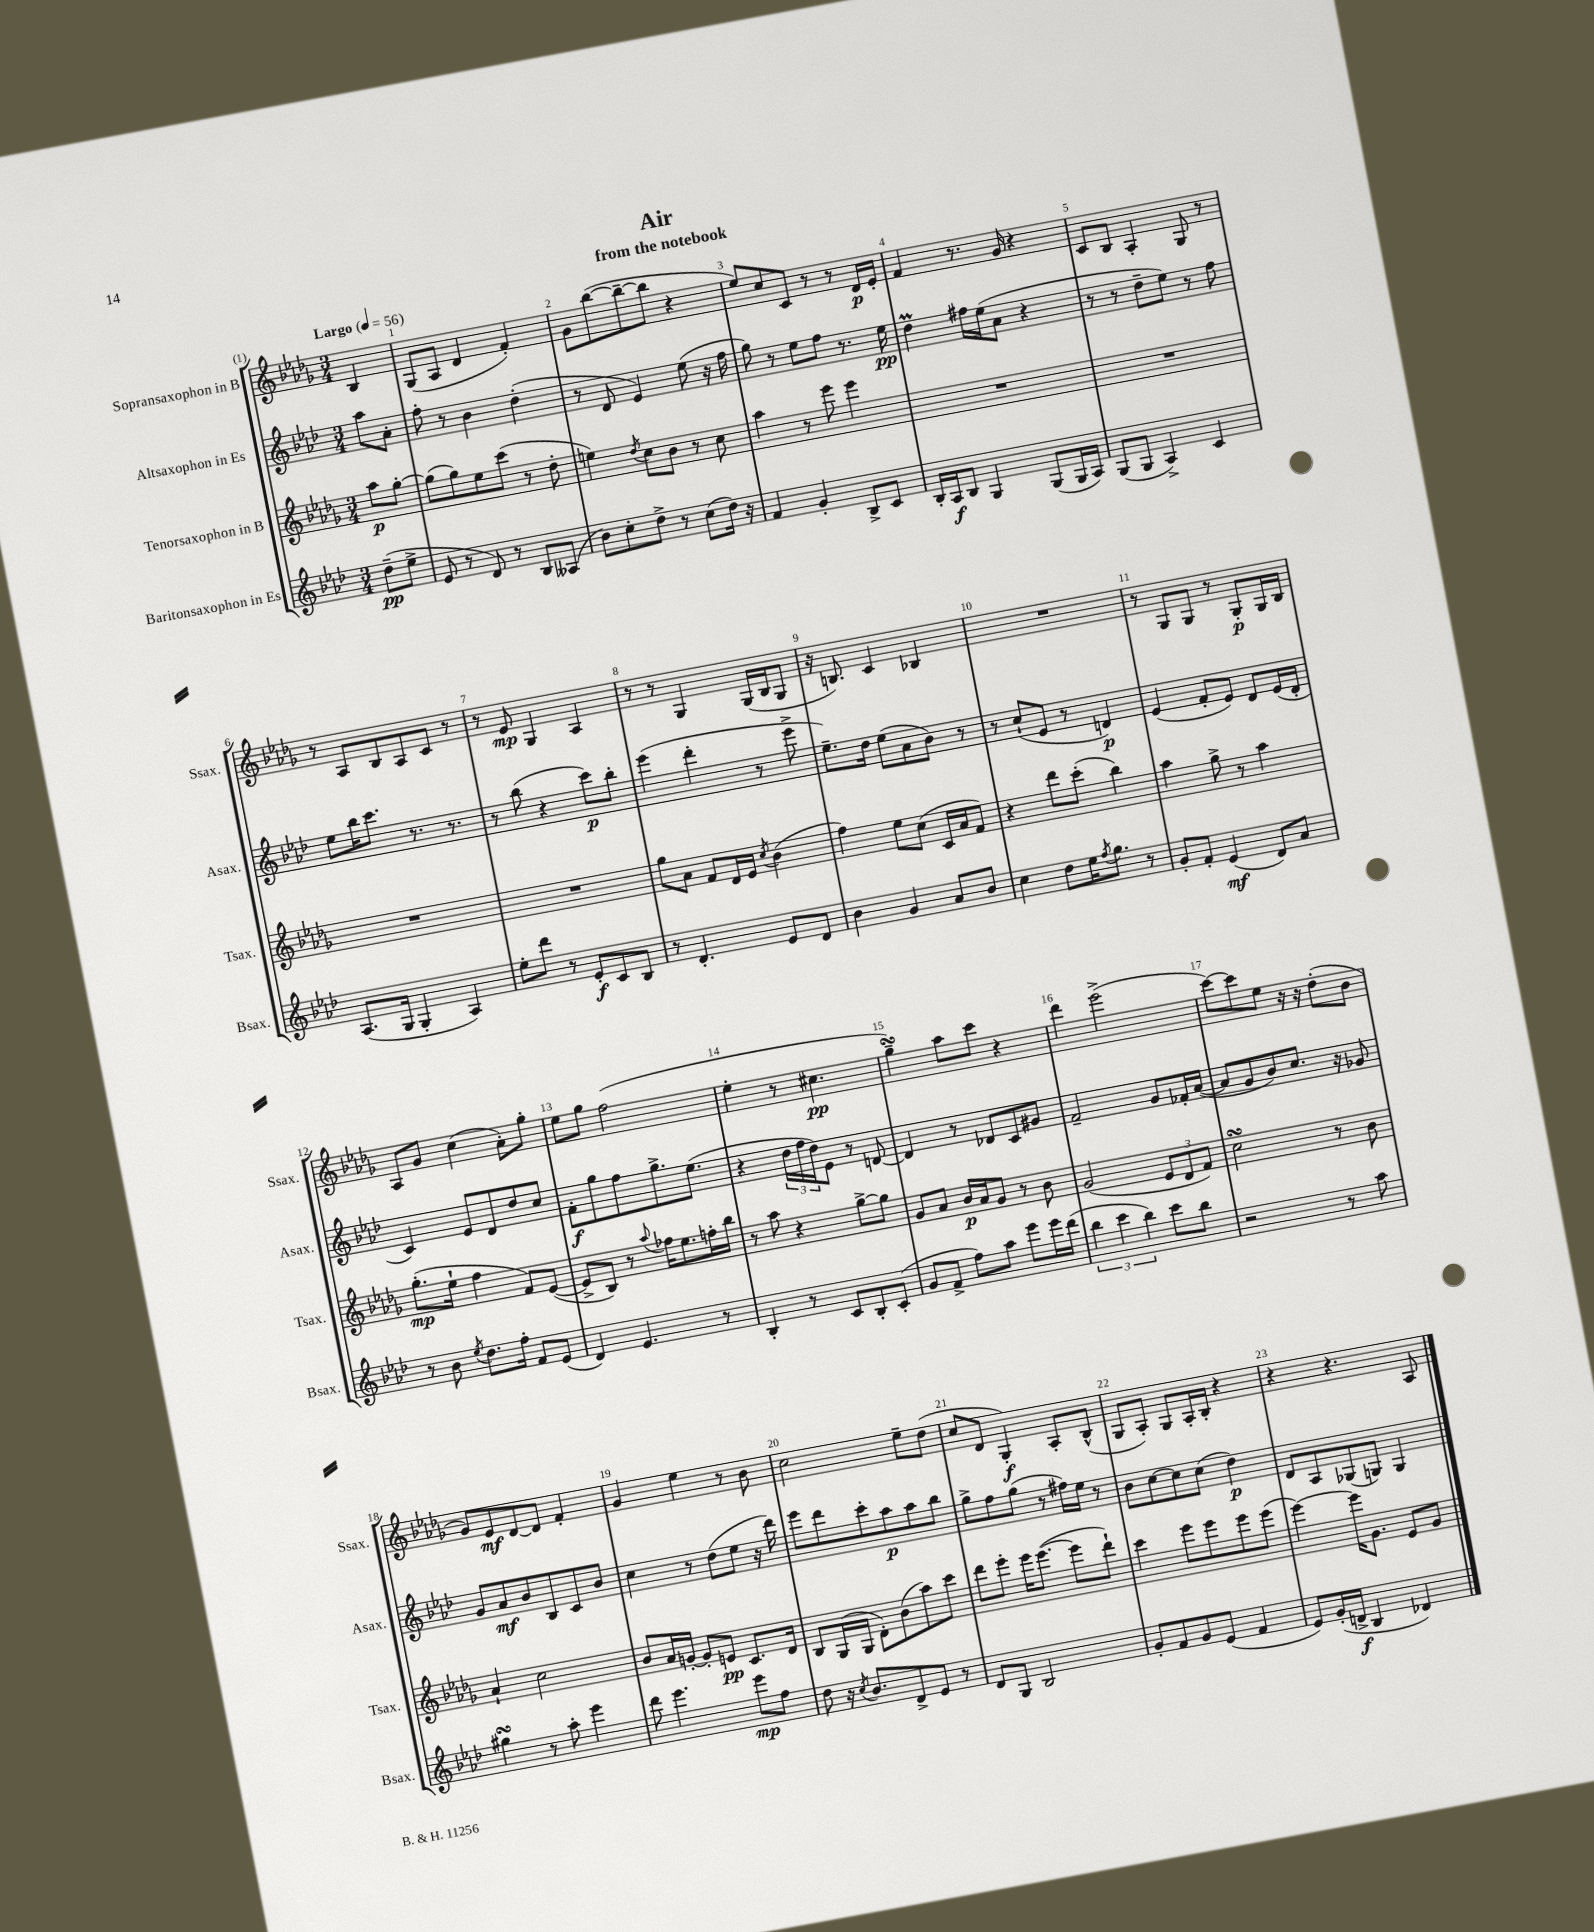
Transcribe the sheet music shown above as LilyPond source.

\header { title = "Air" subtitle = "from the notebook" }
<<
\new StaffGroup <<
\new Staff = "s0" \with { instrumentName = "Sopransaxophon in B" shortInstrumentName = "Ssax." } {
    \clef treble \key des \major \numericTimeSignature \time 3/4 \partial 4 \tempo "Largo" 4 = 56
    bes4 |
    ges8( aes8 des'4 f'4-.) |
    ges'8 bes''8~( bes''8~-- bes''8 r4 |
    ees''8) c''8 c'8 r8 r8 des'16\p ees'16-. |
    f'4 r8. ges'16 r4 |
    c'8 bes8 aes4-. ges8 r8 |
    r8 aes8 bes8 aes8 c'8 r8 |
    r8 ees'8\mp ges4 aes4 |
    r8 r8 ges4 ges16( bes16 ges8 |
    r16 b8.) c'4 bes4 |
    R2. |
    r8 ges8 ges8 r8 ges8-.\p ges16 bes16 |
    aes8 ges'8 c''4( aes'8-.) ges''8-. |
    ees''8 ges''8 f''2( |
    ees''4-. r8 cis''4.\pp |
    ges''4--\turn) aes''8 c'''8 r4 |
    des'''4 ees'''2->( |
    c'''8~) c'''8 ees''8 r16 r16 des''8-.( bes'8 |
    ges'8) ees'8\mf des'8~ des'8 f'4-. |
    ges'4 ees''4 r8 bes'8 |
    c''2 ees''8-- des''8( |
    c''8 des'8 ges4-.\f) aes8-. bes8-^( |
    ges8 aes8-.) ges8 aes16-. bes16-. r4 |
    r4 r4. aes8 \bar "|." |
}
\new Staff = "s1" \with { instrumentName = "Altsaxophon in Es" shortInstrumentName = "Asax." } {
    \clef treble \key aes \major \numericTimeSignature \time 3/4 \partial 4
    aes''8 aes'8-. |
    f''8-. r8 bes'4 des''4-.( |
    r8 des'8 ees'4) ees''8( r16 f''16 |
    g''8) r8 ees''8 f''8 r8. ees''16\pp |
    des''4\prall fis''16 ees''16( aes'8 r4 |
    r8 r8 des''8-- ees''8) r8 f''8 |
    ees''8 bes''16 c'''8. r8. r8. |
    r8 bes''8( r4 c'''8\p) bes''8-. |
    ees'''4( des'''4-. r8 ees'''8-> |
    ees''8.--) des''16 ees''8( aes'8 bes'8) r8 |
    r8 c''8-!( ees'8 r8 d'4\p) |
    ees'4( f'8-. ees'8) des'8 ees'16( des'16-. |
    c'4) ees'8 des'8 des''8 c''8 |
    f'8-.\f g''8 f''8 g''8.-> ees''8.( |
    r4 \tuplet 3/2 { des''16 f''16 des''16) } ees'8 r8 d'8~ |
    d'4 r8 des'8 c'8 gis'8 |
    f'2-- g'8 fes'16-. aes'16~( |
    aes'8 g'8 bes'8) c''8. r16 ges'8 |
    g'8 aes'8\mf bes'8 bes8 c'8 bes'8 |
    c''4 r8 des''8( ees''8 r16 des'''16) |
    ees'''8 des'''8 c'''8-. aes''8\p aes''8 bes''8 |
    g''8-> f''8 g''8( r8 fis''16) ees''16 r8 |
    bes'8 c''8~ c''8 c''8( des''4\p) |
    des'8 aes8 ges8( g8) g4 \bar "|." |
}
\new Staff = "s2" \with { instrumentName = "Tenorsaxophon in B" shortInstrumentName = "Tsax." } {
    \clef treble \key des \major \numericTimeSignature \time 3/4 \partial 4
    aes''8\p ges''8~-. |
    ges''8( ges''8) ees''8 c'''8( r8 des''8-. |
    e''4) \acciaccatura { des''8 } c''8 bes'8 r8 c''8 |
    aes''4 r8 ees'''8 ees'''4 |
    R2. |
    R2. |
    R2. |
    R2. |
    ges''8 aes'8 f'8 des'16 ees'16 \acciaccatura { c''8 } bes'4( |
    f''4) ees''8 c''8( c'16 aes'16 f'8) |
    r4 des'''8 c'''8-.( bes''4) |
    aes''4 ges''8-> r8 aes''4 |
    ges''8.-.\mp( ees''16-! f''4 f'8) ees'8~( |
    ees'8-> bes8) r8 \appoggiatura { aes''8 } fes''16 ees''8. f''16-. bes''16 |
    r8 aes''8 r4 ges''8~-> ges''8 |
    ges'8 aes'8 bes'16\p aes'16 ges'8 r8 bes'8 |
    ges'2( \tuplet 3/2 { ees'8 des'8 f'8) } |
    c''2\turn r8 bes'8 |
    aes'4-! c''2 |
    bes'8 aes'16 g'16~-. g'8-. e'8\pp c'8. des'16 |
    bes8 ges16( ges16 des'8-.) bes'8( aes''8) c'''8 |
    des'''8 ees'''8-. ees'''16 ees'''8.~( ees'''8 des'''8-!) |
    c'''4 ees'''8 ees'''8 ees'''8 ees'''8( |
    ees'''4~) ees'''16 ges'8. ees'8 ges'8 \bar "|." |
}
\new Staff = "s3" \with { instrumentName = "Baritonsaxophon in Es" shortInstrumentName = "Bsax." } {
    \clef treble \key aes \major \numericTimeSignature \time 3/4 \partial 4
    des''8--\pp( ees''8-> |
    ees'8 r8 des'8) r8 bes8 aeses8( |
    bes'8) c''8-. des''8-> r8 c''8( des''16) r16 |
    f'4 g'4-. bes8-> c'8 |
    bes16-. aes16\f bes8 g4 g8( g16 aes16) |
    g8( g8 aes4->) c'4 |
    aes8.( g16 g4-. aes4) |
    ees''8-. des'''8 r8 ees'8-.\f c'8 bes8 |
    r8 des'4.-. ees'8 des'8 |
    bes'4 g'4 aes'8 bes'8 |
    c''4 des''8 ees''16 \acciaccatura { f''8 } g''8. r8 |
    g'8-. f'8-. ees'4\mf( des'8) aes'8 |
    r8 bes'8 \acciaccatura { ees''8 } des''8. f''16-. f'8 ees'8( |
    des'4) ees'4. r8 |
    bes4-. r8 c'8 bes8-. c'8-.( |
    g'8 f'8-> f''8) aes''8 ees'''8 ees'''16 des'''16( |
    \tuplet 3/2 { bes''4 c'''4 bes''4) } c'''8 bes''8 |
    r2 r8 aes''8 |
    gis''4\turn r8 aes''8-. ees'''4 |
    des'''8 ees'''4. ees'''8\mp f''8 |
    des''8 r16 \acciaccatura { c''8 } bes'8. des'8-> ees'8 r8 |
    des'8 g8 bes2 |
    g'8-. f'8 g'8 ees'8( f'4 |
    ees'8) g'16-.( d'16->\f bes4 des'4) \bar "|." |
}
>>
>>
\layout { \context { \Score \override BarNumber.break-visibility = ##(#f #t #t) barNumberVisibility = #all-bar-numbers-visible } }
